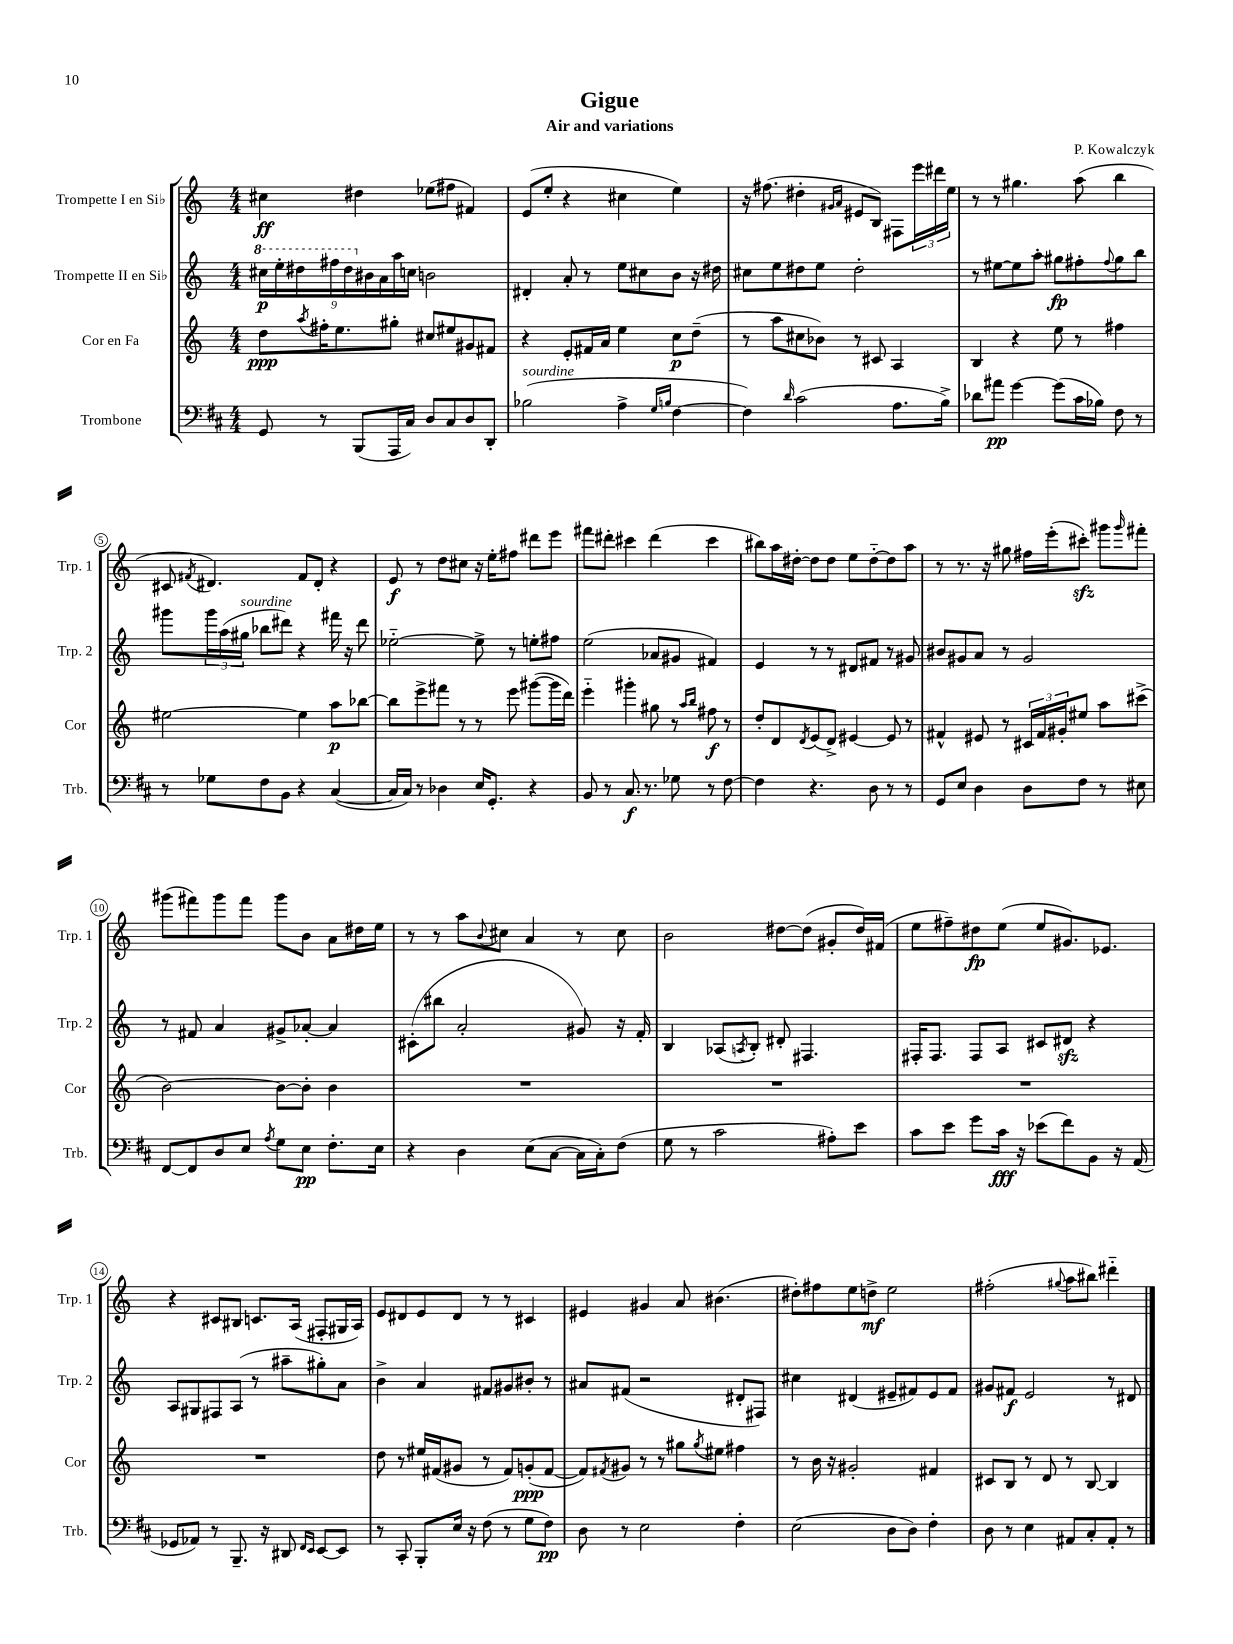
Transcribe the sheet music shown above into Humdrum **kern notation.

**kern	**kern	**kern	**kern
*staff4	*staff3	*staff2	*staff1
*clefF4	*clefG2	*clefG2	*clefG2
*k[f#c#]	*k[]	*k[]	*k[]
*M4/4	*M4/4	*M4/4	*M4/4
8GG	8dd	18ccc#	4cc#
.	.	18eee'	.
.	.	18ddd#	.
.	8qaa	.	.
8r	16ff#'	.	.
.	.	18fff#	.
.	8.ee	.	.
.	.	18ddd#	.
(8BBB	.	.	4dd#
.	.	18b#	.
.	.	18a	.
16AAA	8gg#'	.	.
.	.	18aa	.
16C#)	.	.	.
.	.	18cc	.
8D	8cc#	2b	(8ee-
8C#	8ee#	.	8ff#
8D	8g#	.	4f#)
8DD'	8f#	.	.
=	=	=	=
(2B-	4r	4d#'	(8e
.	.	.	8ee'
.	8e'	8a'	4r
.	16f#	8r	.
.	16a	.	.
4A^	4ee	8ee	4cc#
.	.	8cc#	.
16qqG	.	.	.
16qqB	.	.	.
[4F#	8cc	8b	4ee)
.	(8dd~	16r	.
.	.	16dd#	.
=	=	=	=
4F#])	8r	8cc#	16r
.	.	.	(8.ff#
.	8aa	8ee	.
16qqd	.	.	.
(2c#	8cc#	8dd#	4dd#'
.	8b-)	8ee	.
.	.	.	16qqg#
.	.	.	16qqa
.	8r	2dd#'	8e#
.	8c#	.	8B)
8.A	4A	.	8F#
.	.	.	24eee
.	.	.	24ddd#
16B^)	.	.	.
.	.	.	24ee
=	=	=	=
8d-	4B	8r	8r
8a#	.	[8ee#	8r
[4g	4r	8ee#]	4.gg#
.	.	8aa'	.
(8g]	8ee	8gg#	.
16c#	8r	8ff#'	(8aa
16B-)	.	.	.
.	.	8qqff#	.
8F#	4ff#	8gg#	4bb
8r	.	8bb	.
=	=	=	=
8r	[2ee#	8ggg#	8c#
.	.	.	8qf#
8G-	.	24ggg#	4.d#)
.	.	(24aa	.
.	.	24gg#	.
8F#	.	8bb-	.
8BB	.	8ddd#)	.
4r	4ee#]	4r	8f#
.	.	.	8d#'
([4C#	8aa	16fff#	4r
.	.	16r	.
.	[8bb-	8ddd#	.
=	=	=	=
16C#]	8bb-]	[2ee-'~	8e
16C#)	.	.	.
8r	8eee^	.	8r
4D-	8fff#	.	8dd
.	8r	.	8cc#
16E	8r	8ee-^]	16r
8.GG'	.	.	16ee'
.	8eee	8r	8ff#
4r	([8ggg#	8ee'	8ddd#
.	16ggg#]	8ff#	8eee
.	16ddd)	.	.
=	=	=	=
8BB	4eee'~	(2ee	8fff#
8r	.	.	8ddd#'
8.C#	4ggg#'	.	4ccc#
8.r	.	.	.
.	8gg#	8a-	(4ddd#
8G-	8r	8g#	.
.	16qqaa	.	.
.	16qqbb	.	.
8r	8ff#	4f#)	4ccc#
[8F#	8r	.	.
=	=	=	=
4F#]	8dd'	4e	8bb#)
.	8d	.	16aa
.	.	.	[16dd#'
.	8qd	.	.
4.r	(8e	8r	8dd#]
.	8d^)	8r	8dd#
.	[4e#	8d#	8ee
8D	.	8f#	[8dd#'~
8r	8e#]	8r	8dd#]
8r	8r	8g#	8aa
=	=	=	=
8GG	4f#^^	8b#	8r
8E	.	8g#	8.r
4D	8e#	8a	.
.	.	.	16r
.	8r	8r	8gg#
8D	24c#	2g#	16ff#
.	24f#	.	.
.	.	.	(16eee'
.	24g#'	.	.
8F#	8ee#	.	8ccc#')
8r	8aa	.	8ggg#
.	.	.	16qqggg#
8E#	(8ccc#^	.	8fff#'
=	=	=	=
[8FF#	[2b)	8r	(8ggg#
8FF#]	.	8f#	8fff#)
8D	.	4a	8ggg#
8E	.	.	8fff#
8qA	.	.	.
8G	8b_	8g#^	8ggg#
8E	8b']	[8a-'	8b
8.F#'	4b	4a-]	8a
.	.	.	16dd#
16E	.	.	16ee
=	=	=	=
4r	1r	(8c#'	8r
.	.	8bb#	8r
4D	.	2a'	8aa
.	.	.	8qqb
.	.	.	8cc#
(8E	.	.	4a
[8C#	.	.	.
16C#]	.	8g#)	8r
16C#')	.	.	.
(8F#	.	16r	8cc#
.	.	16f'	.
=	=	=	=
8G	1r	4B	2b
8r	.	.	.
2c#	.	(8A-	.
.	.	8qA	.
.	.	8B')	.
.	.	8d#'	[8dd#
.	.	4.F#	(8dd#]
8A#')	.	.	8g#'
8e	.	.	16dd#)
.	.	.	(16f#
=	=	=	=
8c#	1r	16F#'	8ee
.	.	8.F#	.
8e	.	.	8ff#~)
8g	.	8F#	8dd#
16c#	.	8A	(8ee
16r	.	.	.
(8e-	.	8c#	8ee
8f#)	.	8d#	8.g#)
8BB	.	4r	.
.	.	.	8.e-
16r	.	.	.
(16AA	.	.	.
=	=	=	=
8GG-	1r	8A	4r
8AA-)	.	8G#	.
8r	.	8F#	8c#
8.BBB~	.	(8A	8B#
.	.	8r	8.c
16r	.	.	.
8DD#	.	8aa#~	.
.	.	.	(16A
16qqFF#	.	.	.
16qqEE	.	.	.
[8EE	.	8gg#')	8F#'
8EE]	.	8a	16G#
.	.	.	16A)
=	=	=	=
8r	8dd	4b^	8e
8CC#'	8r	.	8d#
8BBB'	16ee#	4a	8e
.	(16f#	.	.
16E	8g#	.	8d#
16r	.	.	.
(8F#	8r	8f#	8r
8r	8f#)	8g#	8r
8G	(8g'	8b#'	4c#
8F#)	[8f#	8r	.
=	=	=	=
8D	8f#])	8a#	4e#
.	8qf#	.	.
8r	8g#	(8f#	.
2E	8r	2r	4g#
.	8r	.	.
.	8gg#	.	8a
.	8qgg#	.	.
.	8ee#	.	(4.b#
4F#'	4ff#	8d#'	.
.	.	8F#)	.
=	=	=	=
(2E	8r	4cc#	8dd#')
.	16b	.	8ff#
.	16r	.	.
.	2g#'	(4d#	8ee
.	.	.	8dd^
8D	.	8e#~	2ee
8D)	.	8f#)	.
4F#'	4f#	8e#	.
.	.	8f#	.
=	=	=	=
8D	8c#	8g#	(2ff#'
8r	8B	8f#	.
4E	8r	2e	.
.	8d	.	.
.	.	.	8qqgg#
8AA#	8r	.	8aa
8C#'	[8B	.	8bb#)
8AA#'	4B]	8r	4ddd#'~
8r	.	8d#	.
==	==	==	==
*-	*-	*-	*-
